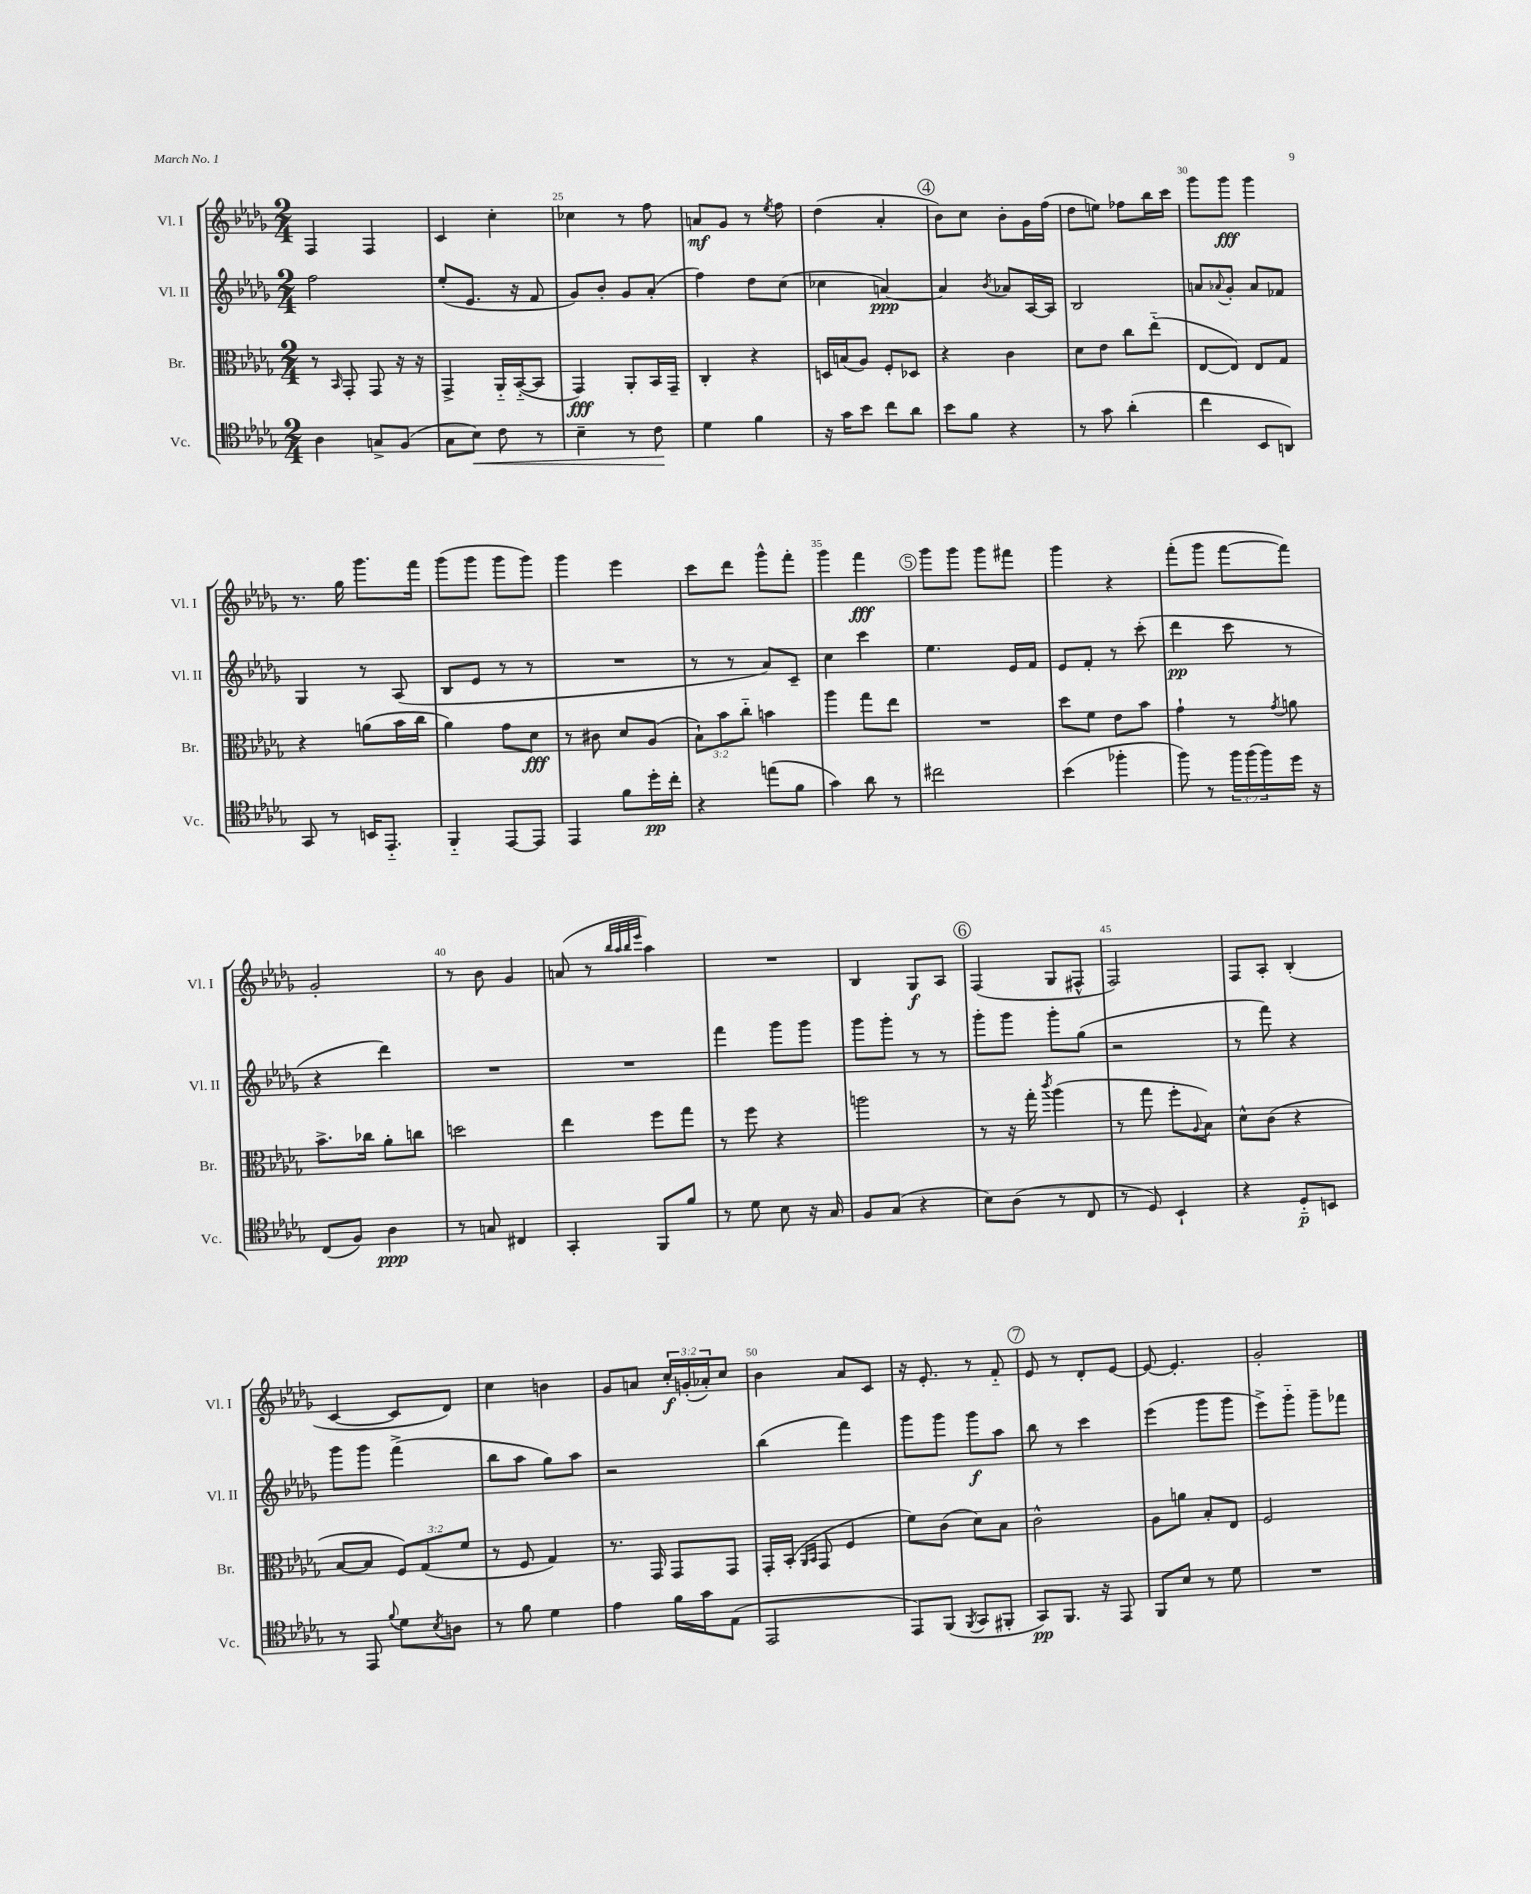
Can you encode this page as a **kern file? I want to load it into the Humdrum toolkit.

**kern	**kern	**kern	**kern
*staff4	*staff3	*staff2	*staff1
*clefC4	*clefC3	*clefG2	*clefG2
*k[b-e-a-d-g-]	*k[b-e-a-d-g-]	*k[b-e-a-d-g-]	*k[b-e-a-d-g-]
*M2/4	*M2/4	*M2/4	*M2/4
4A-	8r	2ff	4F
.	16qqBB-	.	.
.	8GG-'	.	.
8G^	8GG-	.	4F
(8F	16r	.	.
.	16r	.	.
=	=	=	=
8G-	4GG-^	(8ee-'	4c
8B-)	.	8.e-	.
8c	16AA-'~	.	4cc'
.	([16BB-'~	16r	.
8r	8BB-]	8f	.
=	=	=	=
4B-~	4GG-)	8g-)	4cc-
.	.	8b-'	.
8r	8AA-'	8g-	8r
8c	16BB-	(8a-'	8ff
.	16GG-~	.	.
=	=	=	=
4d-	4C'	4ff)	8a
.	.	.	8g-
4f	4r	8dd-	8r
.	.	.	8qee-
.	.	(8cc	8ff
=	=	=	=
16r	16D	4cc-	(4dd-
16g-	(16B	.	.
8b-	8A-)	.	.
8cc	8F'	[4a)	4a-'
8a-	8D-	.	.
=	=	=	=
8b-	4r	4a]	8b-)
8f	.	.	8cc
.	.	8qb-	.
4r	4c	8a-	8b-'
.	.	[16A-	16g-
.	.	16A-]	(16ff
=	=	=	=
8r	8d-	2B-	8dd-
8g-	8e-	.	8ee)
(4a-'	8cc	.	8ff-
.	(8ee-'~	.	16bb-
.	.	.	16ccc
=	=	=	=
4cc	[8E-	8a	8ggg-
.	.	8qqa-	.
.	8E-])	8g-'	8ggg-
8BB-	8E-	8a-	4ggg-
8AA)	8G-	8f-	.
=	=	=	=
8GG-	4r	4G-	8.r
8r	.	.	.
.	.	.	16gg-
16BB	(8a	8r	8.ggg-
8.EE-'~	.	.	.
.	16b-	(8A-	.
.	16cc	.	16fff
=	=	=	=
4FF'~	4a-)	8B-	(8ggg-
.	.	8e-	8ggg-
[8EE-	8g-	8r	8ggg-
8EE-]	8d-	8r	8ggg-)
=	=	=	=
4EE-	8r	2r	4ggg-
.	8c#	.	.
8f	8d-	.	4eee-
16dd-'	(8A-	.	.
16cc'	.	.	.
=	=	=	=
4r	12B-`)	8r	8ccc
.	12b-	.	.
.	.	8r	8ddd-
.	12cc'~	.	.
(8ee	4b	8a-)	8ggg-^^
8f	.	8c~	8fff'
=	=	=	=
4g-)	4aa-	4cc	4ggg-
8a-	8gg-	4ccc	4fff
8r	8ee-	.	.
=	=	=	=
2cc#	2r	4.ee-	8ggg-
.	.	.	8ggg-
.	.	.	8ggg-
.	.	16e-	8fff#
.	.	16f	.
=	=	=	=
(4b-	8dd-	8e-	4ggg-
.	8f	8f'	.
4ff-'	8e-	8r	4r
.	8b-	(8ccc'	.
=	=	=	=
8ff)	4g-`	4ddd-	(8fff'
8r	.	.	8ggg-
24ff	8r	8ccc	[8fff
(24ff	.	.	.
24ff)	.	.	.
.	8qg-	.	.
16dd-	8a	8r	8fff])
16r	.	.	.
=	=	=	=
(8C	8.b-^	4r	2g-'
8F)	.	.	.
.	16cc-	.	.
4A-	8a-'	4ddd-)	.
.	8cc	.	.
=	=	=	=
8r	2dd	2r	8r
8G	.	.	8b-
4C#	.	.	4g-
=	=	=	=
4GG-'	4ee-	2r	(8a
.	.	.	8r
.	.	.	32qqbb-
.	.	.	32qqaa-
.	.	.	32qqbb-
.	.	.	32qqeee-
8FF	8ff	.	4aa-)
8f	8gg-	.	.
=	=	=	=
8r	8r	4fff	2r
8d-	8ff	.	.
8B-	4r	8ggg-	.
16r	.	8ggg-	.
16G-	.	.	.
=	=	=	=
8F	2aa	8ggg-	4B-
(8G-	.	8ggg-'	.
4r	.	8r	8G-
.	.	8r	8A-
=	=	=	=
8B-)	8r	8ggg-'	(4F
(8A-	16r	8ggg-	.
.	16gg-'	.	.
.	8qccc	.	.
8r	(4aa-	8ggg-'	8G-
8C	.	(8gg-	8F#^^
=	=	=	=
8r	8r	2r	2F)
8D-)	8gg-	.	.
4BB-`	8ff'	.	.
.	8qqA-	.	.
.	8B-)	.	.
=	=	=	=
4r	8d-^^	8r	8F
.	(8c	8fff)	8A-'
8D-'~	4r	4r	(4B-'
8BB	.	.	.
=	=	=	=
8r	[8B-	8ggg-	[4c
8EE-	8B-]	8ggg-	.
8qqf	.	.	.
8d-	12F)	(4fff^	8c]
.	(12G-	.	.
8qB-	.	.	.
8A	.	.	8d-)
.	12f	.	.
=	=	=	=
8r	8r	8bb-	4cc
8f	8F	8aa-	.
4d-	4G-)	8gg-)	4b
.	.	8aa-	.
=	=	=	=
4e-	8.r	2r	8g-
.	.	.	8a
.	16GG-	.	.
16f	8GG-	.	24cc'
.	.	.	(24g'
16g-	.	.	.
.	.	.	24a-')
(8E-	8GG-	.	8cc
=	=	=	=
2EE-	16GG-'	(4bb-	4b-
.	(16BB-'	.	.
.	16qqAA-	.	.
.	16qqBB-	.	.
.	8GG-	.	.
.	4F	4fff)	8a-
.	.	.	8c
=	=	=	=
8EE-)	8f)	8ggg-	16r
.	.	.	8.e-'
(8FF	(8c	8ggg-	.
8qFF	.	.	.
8GG-	8d-)	8ggg-	8r
8FF#'	8B-	8aa-	8f'~
=	=	=	=
8GG-)	2c^^	8bb-	8e-
8.FF	.	8r	8r
.	.	4ccc	8d-'
16r	.	.	.
8EE-	.	.	[8e-
=	=	=	=
8FF	8A-	(4eee-	8e-_
8B-	8a	.	4.e-']
8r	8B-'	8ggg-	.
8d-	8E-	8ggg-	.
=	=	=	=
2r	2F	8eee-^)	2g-'
.	.	8ggg-'~	.
.	.	8ggg-~	.
.	.	8fff-	.
==	==	==	==
*-	*-	*-	*-
